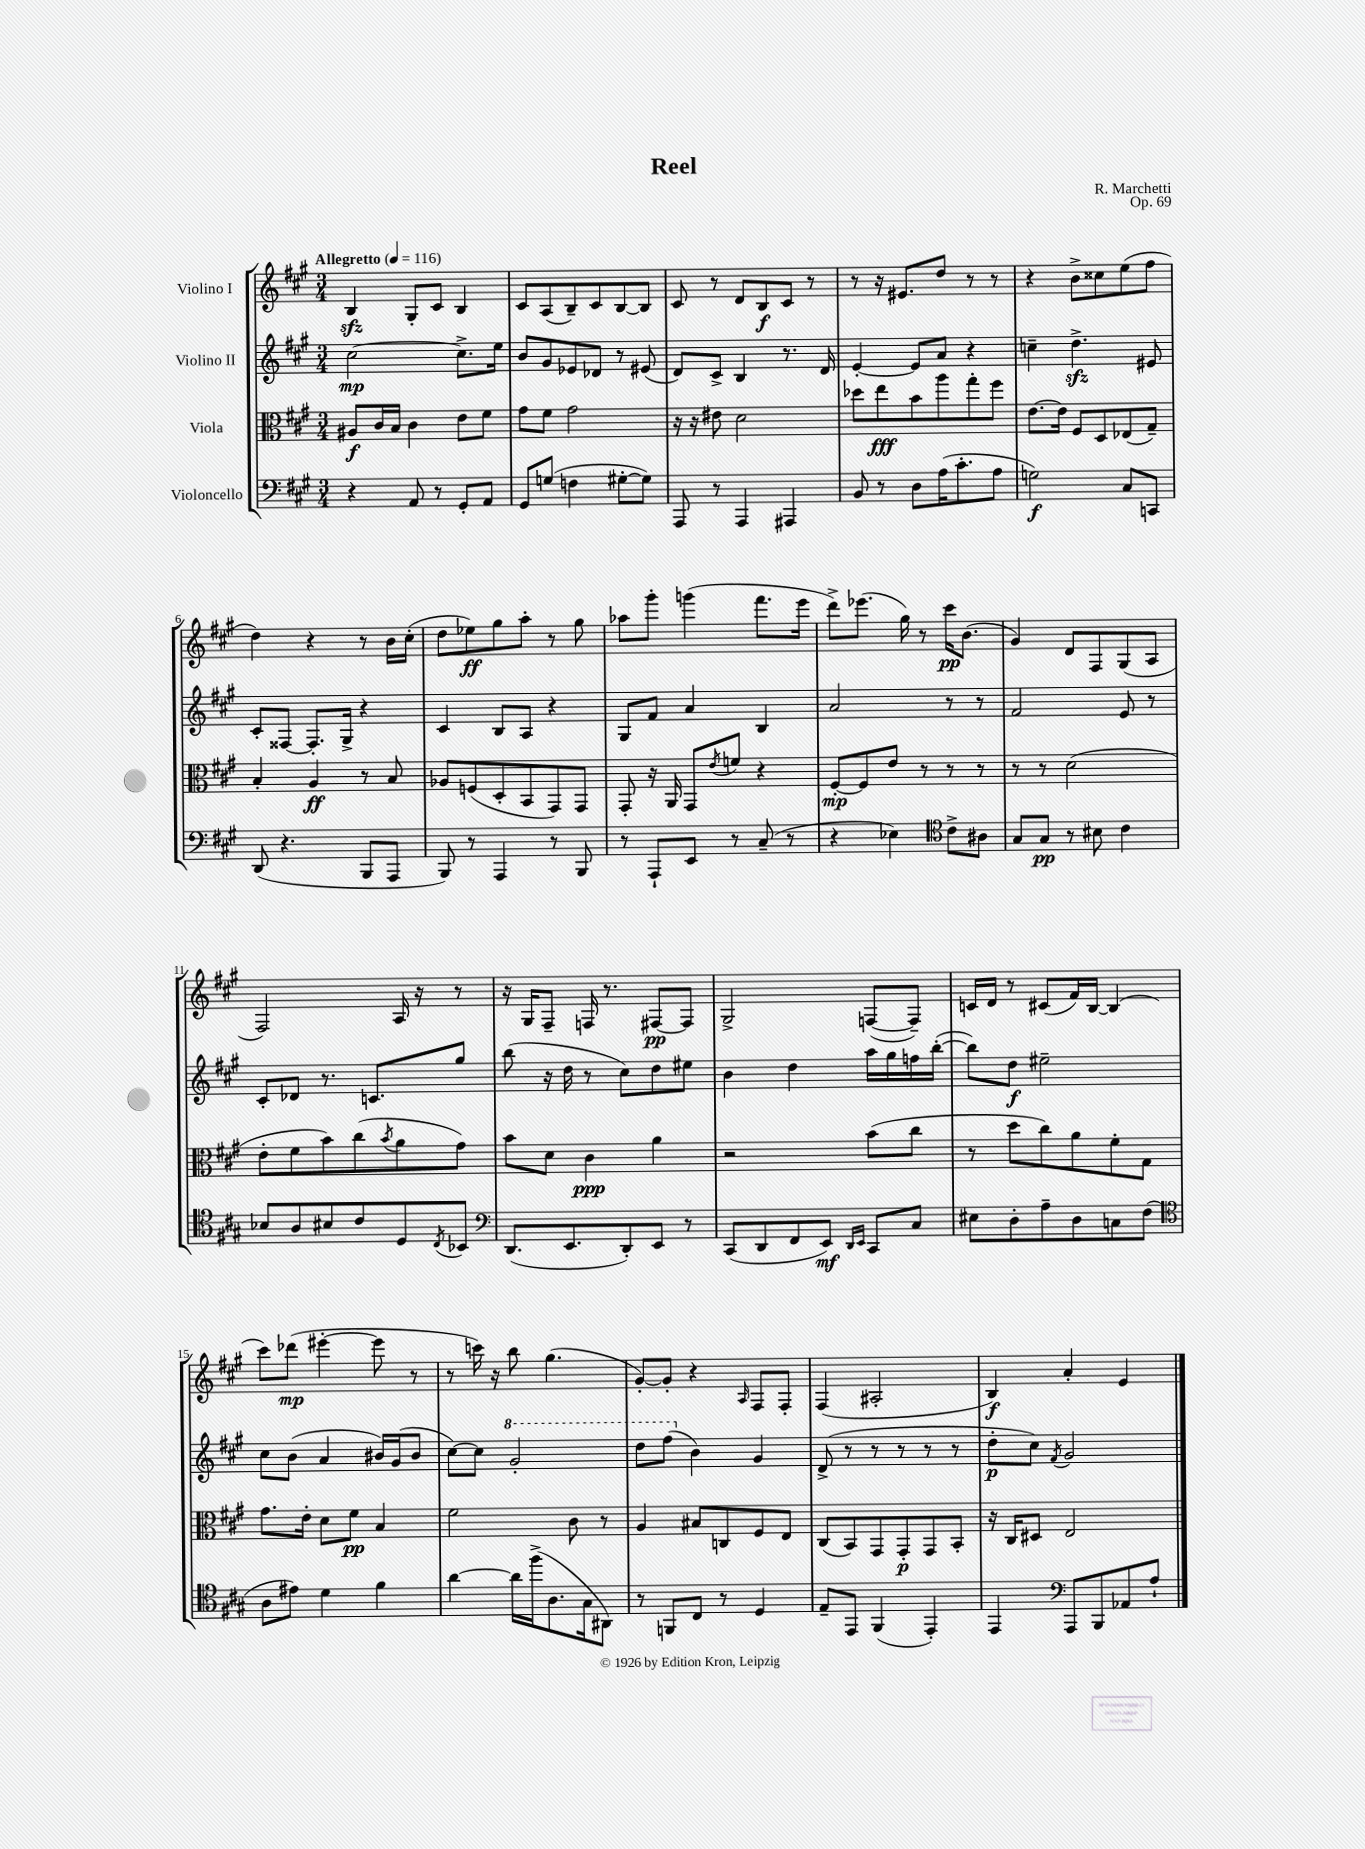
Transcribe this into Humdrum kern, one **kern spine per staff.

**kern	**kern	**kern	**kern
*staff4	*staff3	*staff2	*staff1
*clefF4	*clefC3	*clefG2	*clefG2
*k[f#c#g#]	*k[f#c#g#]	*k[f#c#g#]	*k[f#c#g#]
*M3/4	*M3/4	*M3/4	*M3/4
*MM116	*MM116	*MM116	*MM116
4r	8A#	[2cc#	4B
.	16c#	.	.
.	16B	.	.
8AA	4c#	.	8G#'
8r	.	.	8c#
8GG#'	8e	8.cc#^]	4B
8AA	8f#	.	.
.	.	16ee	.
=	=	=	=
8GG#	8g#	8b	8c#
(8G	8f#	8g#	(8A
4F	2g#	8e-	8B~)
.	.	8d-	8c#
[8G#'	.	8r	[8B
8G#])	.	(8e#	8B]
=	=	=	=
8AAA	16r	8d)	8c#
.	16r	.	.
8r	8e#	8c#^	8r
4AAA	2d	4B	8d
.	.	.	8B
4AAA#	.	8.r	8c#
.	.	.	8r
.	.	16d	.
=	=	=	=
8BB	8dd-	[4e'	8r
8r	8ee	.	16r
.	.	.	8.e#
8D	8b	8e]	.
(16A	8aa	8a	8dd
8.c#'	.	.	.
.	8gg#'	4r	8r
8A	8ff#	.	8r
=	=	=	=
2G)	[8.e	4cc~	4r
.	16e]	.	.
.	8F#	4.dd^	8b^
.	8D	.	8cc##
8C#	(8E-	.	(8ee
8CC	8G#~)	8e#	8ff#
=	=	=	=
(8DD	4B'	8c#'	4dd)
4.r	.	[8F##	.
.	4A	8.F##']	4r
.	.	16G#^	.
8BBB	8r	4r	8r
8AAA	8B	.	16b
.	.	.	(16cc#'
=	=	=	=
8BBB)	8A-	4c#	8dd
8r	(8F	.	8ee-)
4AAA	8D'	8B	8gg#
.	8BB	8A	8aa'
8r	8GG#)	4r	8r
8BBB	8GG#	.	8gg#
=	=	=	=
8r	8GG#'	8G#	8aa-
8AAA`	16r	8f#	8ggg#'
.	16AA	.	.
8EE	8GG#	4a	(4ggg
.	8qe	.	.
8r	8f	.	.
(8C#~	4r	4B	8.fff#
8r	.	.	.
.	.	.	16eee
=	=	=	=
4r	[8F#'	2a	8ddd^)
.	8F#]	.	(8.eee-
4E-)	8e	.	.
.	.	.	16gg#)
.	8r	.	8r
*clefC4	*	*	*
8c#^	8r	8r	16ccc#
.	.	.	(8.b
8A#	8r	8r	.
=	=	=	=
8G#	8r	2f#	4g#)
8G#	8r	.	.
8r	(2d	.	8d
8B#	.	.	8F#
4c#	.	8e	(8G#
.	.	8r	8A
=	=	=	=
8B-	8e'	8c#'	2F#)
8A	8f#	8d-	.
8B#	8b)	8.r	.
8c#	(8cc#	.	.
.	.	8.c	.
.	8qb	.	.
8D	8a	.	16A
.	.	.	16r
8qC#	.	.	.
8BB-	8g#)	8gg#	8r
=	=	=	=
*clefF4	*	*	*
(8.DD	8b	(8bb	16r
.	.	.	16G#
.	8d	16r	8F#~
8.EE	.	16dd	.
.	4c#	8r	16F
.	.	.	8.r
8DD')	.	8cc#)	.
8EE	4a	8dd	[8F#
8r	.	8ee#	8F#]
=	=	=	=
(8CC#	2r	4b	2G#^
8DD	.	.	.
8FF#	.	4dd	.
8EE)	.	.	.
16qqDD	.	.	.
16qqEE	.	.	.
8CC#	(8b	16aa	([8F
.	.	16gg#	.
8C#	8cc#	16ff	8F~])
.	.	([16bb'	.
=	=	=	=
8E#	8r	8bb])	16c
.	.	.	16d
8D'	8dd	8dd	8r
8A~	8cc#)	2ee#~	(8c#
8D	8a	.	16f#)
.	.	.	[16B
8C	8f#'	.	(4B]
(8F#	8G#	.	.
=	=	=	=
*clefC4	*	*	*
8A	8.g#	8cc#	8ccc#)
8e#)	.	(8b	(8ddd-
.	16e'	.	.
4d	8d	4a	[4eee#'
.	8f#	.	.
4f#	4B	16b#)	8eee#]
.	.	(16g#	.
.	.	8b#	8r
=	=	=	=
[4a	2f#	[8cc#)	8r
.	.	8cc#]	16ccc)
.	.	.	16r
16a]	.	2gg#'	8bb
(16ff#^	.	.	.
8.A	.	.	(4.gg#
.	8c#	.	.
16G#	.	.	.
8AA#)	8r	.	.
=	=	=	=
8r	4A	8ddd	[8g#')
8FF	.	(8fff#	8g#']
8C#	8B#	4b)	4r
8r	8C	.	.
.	.	.	16qqA
4D	8F#	4g#	8F#
.	8E	.	8F#'
=	=	=	=
8E~	(8C#	(8d^	(4F#
8EE	8BB)	8r	.
(4FF#	8GG#	8r	2A#'
.	8GG#'	8r	.
4EE')	8GG#	8r	.
.	8BB'	8r	.
=	=	=	=
4EE	16r	8dd'	4B)
.	16C#	.	.
.	8D#	8cc#)	.
*clefF4	*	*	*
.	.	8qf#	.
8AAA	2E	2g#	4a'
8BBB	.	.	.
8AA-	.	.	4e
8A`	.	.	.
==	==	==	==
*-	*-	*-	*-
